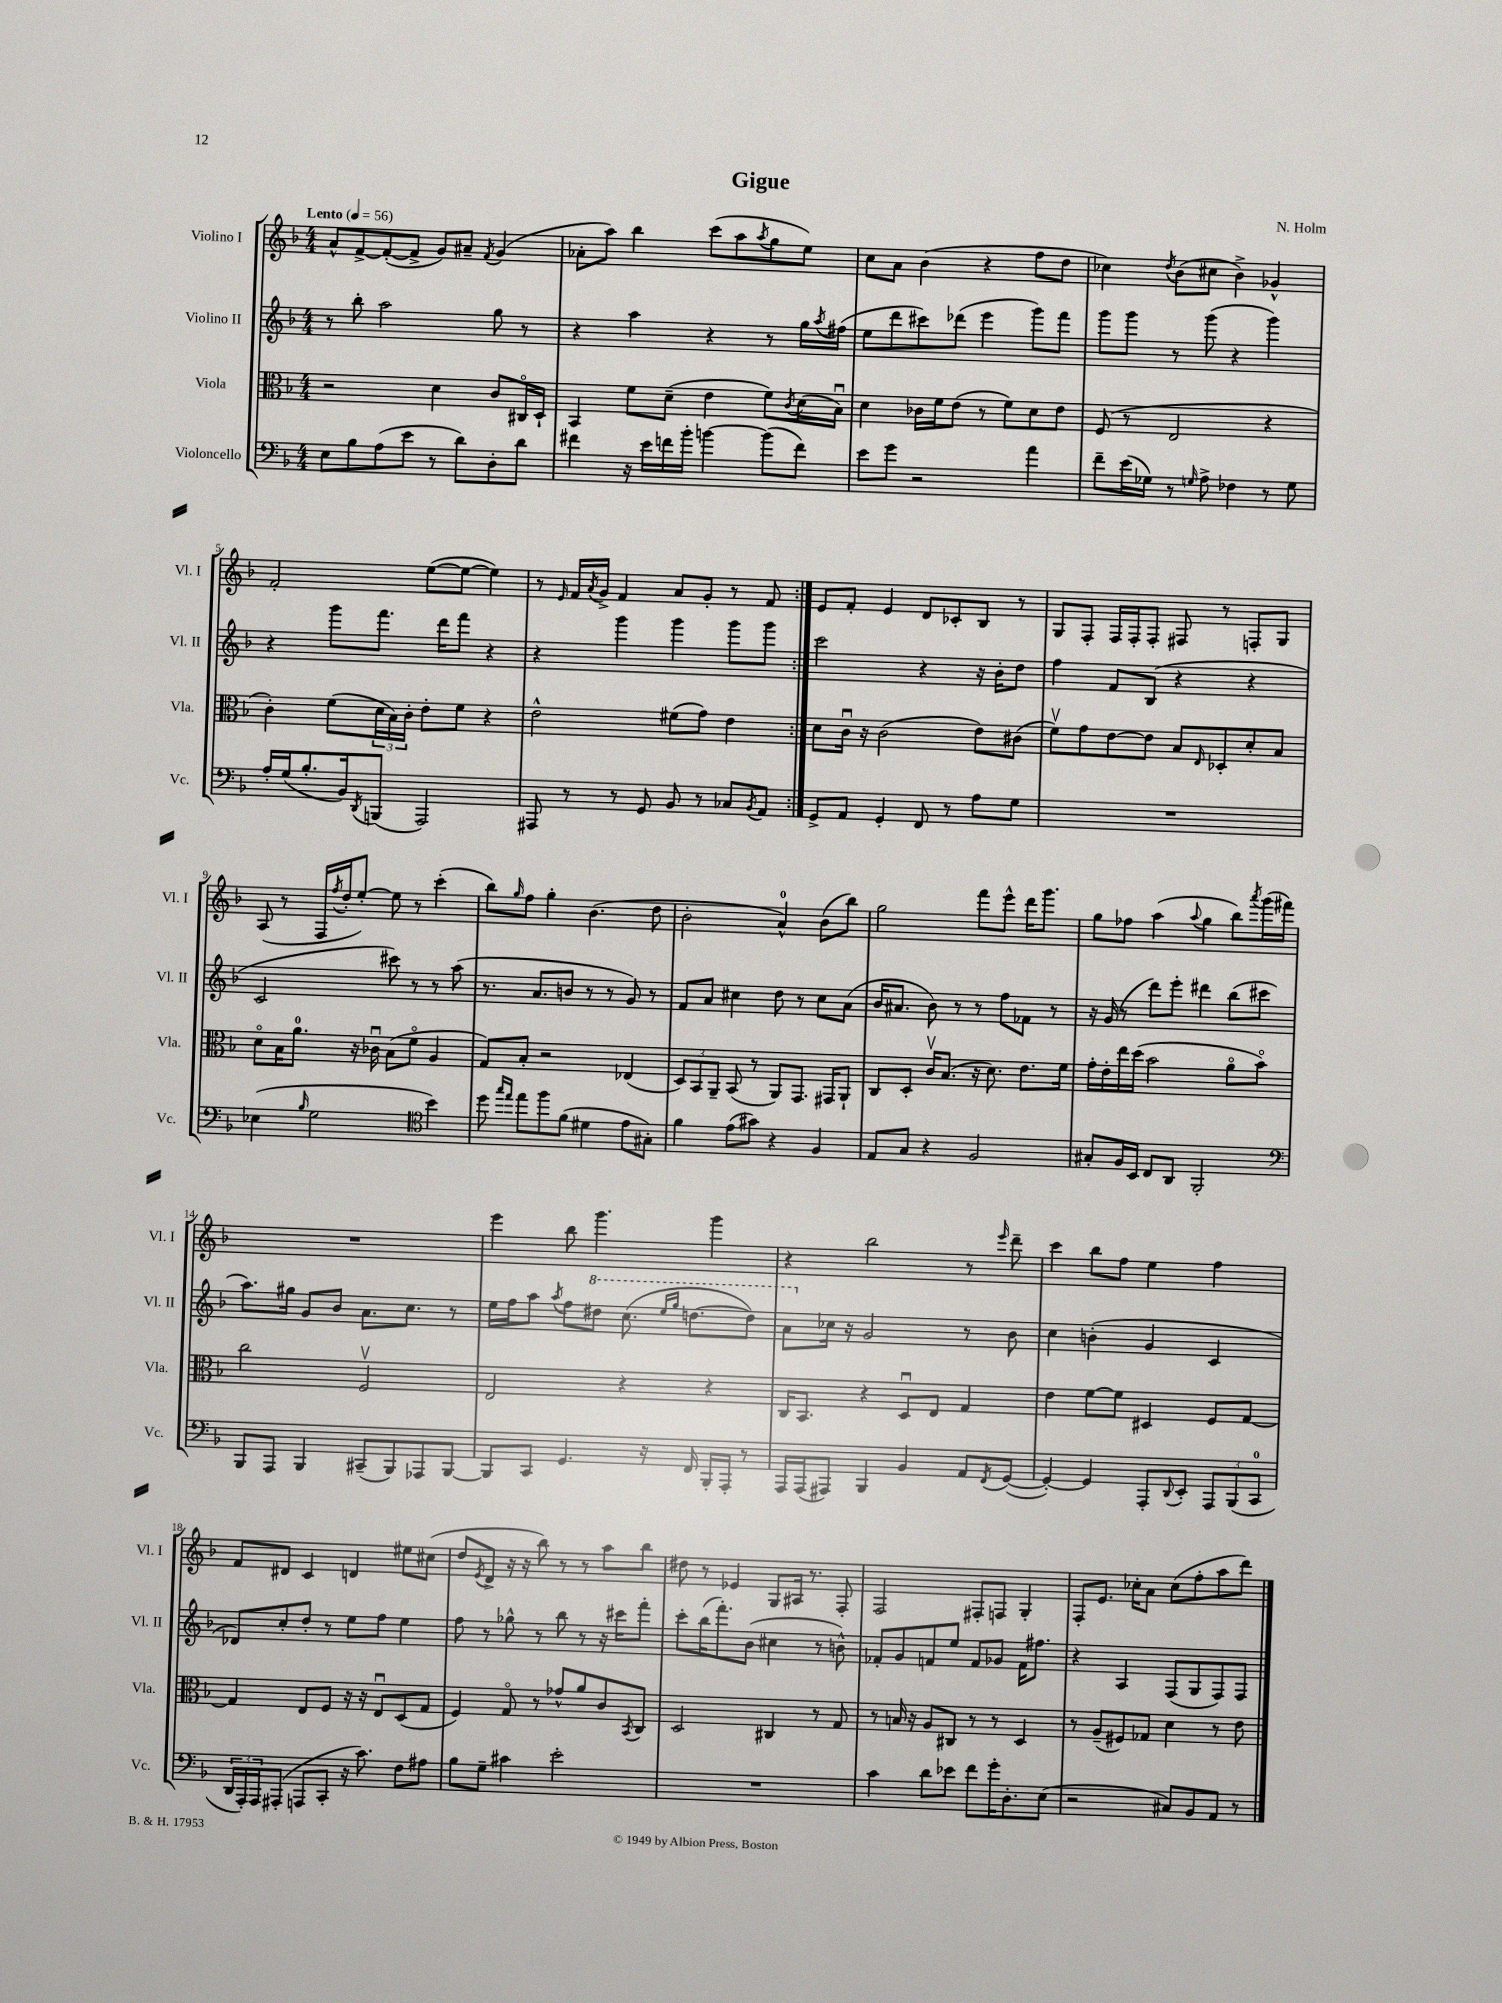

**kern	**kern	**kern	**kern
*staff4	*staff3	*staff2	*staff1
*clefF4	*clefC3	*clefG2	*clefG2
*k[b-]	*k[b-]	*k[b-]	*k[b-]
*M4/4	*M4/4	*M4/4	*M4/4
*MM56	*MM56	*MM56	*MM56
8E\L	2r	8r	8a^^/L
8B-\	.	8bb-'\	[8f^/
(8A\	.	2aa\	(8f'/_
8e\J	.	.	8f^/]J
8r	4d\	.	8g/L)
8d\L)	.	.	8a#~/J
.	.	.	8qf/
8D'\	8c/L	8gg\	(4g/
8d\J	16C#o/L	8r	.
.	16D`/JJ	.	.
=	=	=	=
4f#\	4BB-/	4r	8a-'\L
.	.	.	8aa\J)
16r	8f\L	4aa\	4bb-\
16e\LL	.	.	.
16f\	(8d~\J	.	.
16b-'\JJ	.	.	.
[4b\	4e\	4r	(8ccc\L
.	.	.	8aa\
.	.	.	8qaa/
(8b\]L	8f\L)	8r	8gg\
.	8qc/	.	.
8f\J)	(16d\L	16gg\LL	8ee\J)
.	.	8qaa/	.
.	16B-u\JJ)	(16ff#\JJ	.
=	=	=	=
8e\L	4d\	8ee\L	8cc\L
8g\J	.	8ddd\	8a\J
2r	16c-\LL	8ccc#\)	(4b-\
.	16f\J	.	.
.	(8e\J	(8ddd-\J	.
.	8r	4eee\	4r
.	8f\L)	.	.
4a\	8d\	8ggg\L)	8ff\L
.	8e\J	8fff\J	8dd\J
=	=	=	=
8f~\L	(8F/	8ggg\L	4cc-\)
(16e\L	8r	8ggg\J	.
16G-\JJ)	.	.	.
.	.	.	8qdd/
8r	2E/	8r	(8b-\L
16qqG/	.	.	.
8A^\	.	(8ggg\	8cc#\J
4F-\	.	4r	4b-^\)
8r	4r	4ggg\)	4g-^^/
8G\	.	.	.
=	=	=	=
16A'/LL	4c'\)	4r	2f'/
(16G/J	.	.	.
8.B-'/	.	.	.
.	(8f\L	8ggg\L	.
16BB-/k)	.	.	.
8qDD/	.	.	.
(8BBB/J	24d\L	8.fff\J	.
.	24B-\)	.	.
.	24c'\JJ	.	.
2AAA/)	8e'\L	.	([8ee\L
.	.	16ddd\LK	.
.	8f\J	8fff\J	8ee\_J
.	4r	4r	4ee\])
=	=	=	=
8AAA#/	2e^^\	4r	8r
.	.	.	16qqe/
8r	.	.	16f/LL
.	.	.	8qa/
.	.	.	16g^/JJ
8r	.	4ggg\	4f/
8GG/	.	.	.
8BB-/	(8f#\L	4ggg\	8a/L
8r	8g\J)	.	8g'/J
8C-/L	4e\	8ggg\L	8r
8qBB-/	.	.	.
8AA/J	.	8ggg\J	8f/
=:|!	=:|!	=:|!	=:|!
8GG^/L	8d\L	2ccc\	8e/L
8AA/J	16cu\Jk	.	8f'/J
.	16r	.	.
4GG'/	(2c\	.	4e/
8FF/	.	4r	8d/L
8r	.	.	8c-'/
8A\L	8e\L)	16r	8B-/J
.	.	16b-'\LK	.
8G\J	(8c#\J	8dd\J	8r
=	=	=	=
1r	8fv\L)	4ff\	8G/L
.	8g\	.	8F'/J
.	[8e\	8f/L	16F/LL
.	.	.	16F'/J
.	8e\]J	(8B-/J	8F'/J
.	8B-/L	4r	8F#/
.	16qqE/	.	.
.	8D-'/	.	8r
.	8d'/	4r	8F'/L
.	8B-/J	.	8G/J
=	=	=	=
(4E-\	8do\L	2c/	(8A/
.	16B-\K	.	8r
.	8.a\J	.	.
16qqB-/	.	.	.
2G\	.	.	16F/LL
.	.	.	8qff/
.	.	.	16dd'/J
.	16r	.	[8ee'/J)
.	16c-u\	.	.
.	(8B-\L	8ccc#\)	8ee\]
.	8fo\J	8r	8r
*clefC4	*	*	*
4b-\)	4A/	8r	(4ccc'\
.	.	(8aa\	.
=	=	=	=
8dd\	8G/L)	8.r	8bb-\L)
16qqgg/LL	.	.	.
16qqee/JJ	.	.	16qqgg/
8ee\L	8B-'/J	.	8ff\J
.	.	8.a/L	.
8ff\	2r	.	4gg'\
(8f\J	.	8b/J	.
4d#\	.	8r	(4.b-\
.	.	8r	.
8e\L	(4E-/	8g/)	.
8G#'\J)	.	8r	8dd\
=	=	=	=
4f\	12D/L)	8f/L	2b-'\
.	12BB-/	.	.
.	.	8a/J	.
.	12AA~/J	.	.
(8e\L	(8BB-/	4cc#\	.
8g#\J)	8r	.	.
4r	8AA/L)	8dd\	4a^^/)
.	8.GG/J	8r	.
4F/	.	8cc#\L	(8b-\L
.	16GG#/LK	.	.
.	8AA`/J	(8a\J	8bb-\J)
=	=	=	=
8E/L	8C/L	16b-/LK	2gg\
.	.	8.a#/J	.
8G/J	8D'/J	.	.
4r	16cv/LK	8b-\)	.
.	(8.B-/J	.	.
.	.	8r	.
2F/	16r	8r	8fff\L
.	8.d\)	.	.
.	.	8ff\L	8eee^^\J
.	8.e\L	8f-\J	16ddd\LK
.	.	.	8.ggg\J
.	.	8r	.
.	16f\Jk	.	.
=	=	=	=
8G#'/L	16g'\LL	16r	8gg\L
.	16e'\	(16g/	.
16F/L	16ee\	8r	8ff-\J
16BB-/JJ	(16dd\JJ	.	.
8C/L	2b-\	8ddd\L)	(4aa\
8AA/J	.	8eee'\J	.
.	.	.	8qqaa/
2FF'/	.	4ddd#\	4gg\
.	8ao\L	(8bb-\L	8bb-\L)
.	.	.	8qaaa/
.	8b-o\J)	8ccc#\J	(16ggg\L
.	.	.	16fff#\JJ)
=	=	=	=
*clefF4	*	*	*
8BBB-/L	2cc\	8.aa\L)	1r
8AAA/J	.	.	.
.	.	16gg#\Jk	.
4BBB-/	.	8g/L	.
.	.	8b-/J	.
(8CC#~/L	2Fv/	8.a\L	.
8BBB-/)	.	.	.
.	.	8.cc\J	.
8AAA-/	.	.	.
[8BBB-/J	.	8r	.
=	=	=	=
8BBB-/]L	2E/	16ee\LL	4eee\
.	.	16ff\J	.
8CC/J	.	8aa\J	.
.	.	8qaa/	.
4.GG/	.	8ff\L	8bb-\
.	.	8ddd#\J	4.ggg\
.	4r	(8.ccc\	.
16r	.	.	.
.	.	16qqeee/LL	.
.	.	16qqggg/JJ	.
16FF/	.	[8.ddd\L	.
16BBB-'/LL	4r	.	4ggg\
16AAA'/JJ	.	.	.
8r	.	8ddd\]J)	.
=	=	=	=
16AAA/LL	16C/LK	8aa\L	4r
(16AAA/J	8.BB-/J	.	.
8AAA#/J)	.	16cc-\Jk	.
.	.	16r	.
4BBB-/	4r	2g/	2bb-\
4BB-/	8Du/L	.	.
.	8E/J	.	.
8AA/L	4G/	8r	8r
8qFF/	.	.	16qqeee/
([8GG/J	.	8b-\	8ddd~\
=	=	=	=
4GG'/_)	4e\	4cc\	4ccc\
4GG/]	[8f\L	(4b'\	8bb-\L
.	8f\]J	.	8ff\J
8AAA'/L	4D#/	4g/	4ee\
8qqDD/	.	.	.
8EE'/J	.	.	.
12AAA/L	8F/L	4c/	4ff\
(12BBB-/	.	.	.
.	[8G/J	.	.
12CC/J	.	.	.
=	=	=	=
24DD/LL	4G/]	8d-/L)	8f/L
24AAA'/)	.	.	.
24AAA/J	.	.	.
(8AAA#'/J	.	8cc'/	8d#/J
8AAA/L	8E/L	8dd'/J	4c/
8CC'/J	8F/J	8r	.
16r	16r	8ee\L	4d/
8.c\)	16r	.	.
.	8Eu/L	8ff\J	.
8F\L	(8D/	4ee\	8ee#\L
8A#\J	8G/J	.	(8cc#\J
=	=	=	=
8B-\L	4F/)	8ff\	8dd/L
.	.	.	8qe/
8G~\J	.	8r	8d^/J
4c#\	8Go/	8gg-^^\	16r
.	.	.	16r
.	8r	8r	8bb-\)
2e'\	8g-^^/L	8bb-\	8r
.	8a/	8r	8r
.	8c/	16r	8aa\L
.	.	16ccc#\LK	.
.	8qBB-/	.	.
.	8C/J	8fff'\J	8bb-\J
=	=	=	=
1r	2D/	8ccc'\L	8dd#\
.	.	(16bb-\K	8r
.	.	8.fff'\)	.
.	.	.	4e-/
.	.	(8b-\J	.
.	4C#/	4cc#\	8G/L
.	.	.	16A#/Jk
.	.	.	8.r
.	8r	8r	.
.	8G/	8b^^\)	8F'/
=	=	=	=
4c\	8r	8f-'/L	2F/
.	16B/	8g/	.
.	16r	.	.
8d\L	8A/L	8f/	.
8e-\J	8C#/J	8ee/J	.
8f\L	8r	8f/L	8F#'/L
16g'\K	8r	8g-/J	8F/J
8.D'\	.	.	.
.	4D/	16f\LK	4G'/
.	.	8.ff#\J	.
(8E\J	.	.	.
=	=	=	=
2r	8r	4r	8F'/L
.	(8A~/L	.	8.e/J
.	8F#/)	4A/	.
.	.	.	16cc-'\LK
.	8G-/J	.	8a\J
8C#/L)	4d\	(8F/L	(8cc-\L
8BB-/	.	8G/	8ff'\
8AA/J	8r	8F/)	8aa\
8r	8e\	8F/J	8ddd\J)
==	==	==	==
*-	*-	*-	*-
